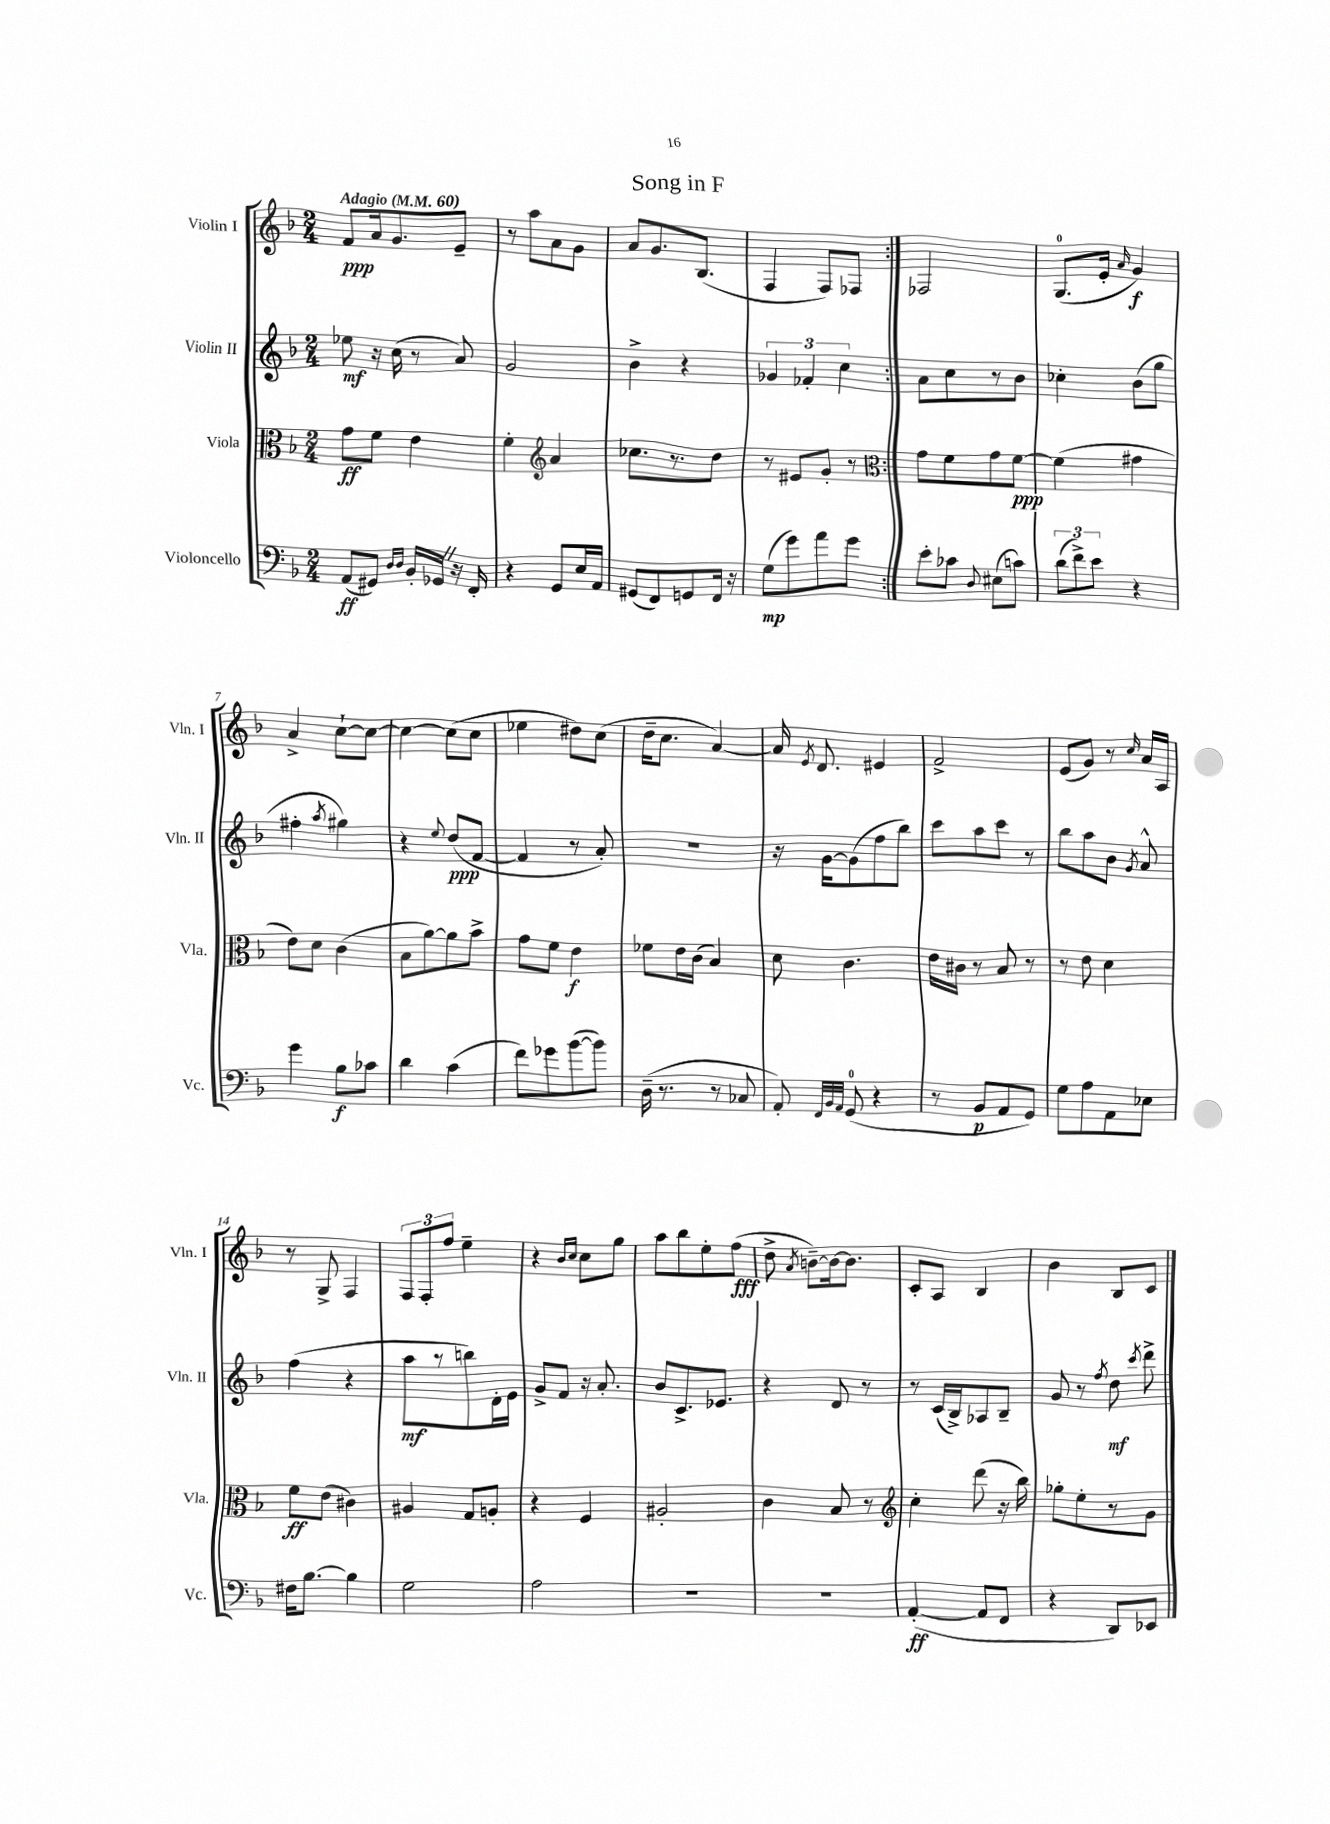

**kern	**kern	**kern	**kern
*staff4	*staff3	*staff2	*staff1
*clefF4	*clefC3	*clefG2	*clefG2
*k[b-]	*k[b-]	*k[b-]	*k[b-]
*M2/4	*M2/4	*M2/4	*M2/4
*MM60	*MM60	*MM60	*MM60
(8AA/L	8g\L	8ee-\	8f/L
8GG#/J)	8f\J	16r	16a/k
.	.	(16cc\	8.g/
16qqD/LL	.	.	.
16qqD/JJ	.	.	.
16BB-'/LL	4e\	8r	.
16GG-/JJ	.	.	.
16r	.	8a/)	8e~/J
16FF'/	.	.	.
=	=	=	=
4r	4f'\	2g/	8r
.	.	.	8aa\L
*	*clefG2	*	*
8GG/L	4a/	.	8a\
16E/L	.	.	8g\J
16AA/JJ	.	.	.
=	=	=	=
(8GG#/L	8.cc-\L	4b-^\	8a/L
8FF/)	.	.	8.g/
.	8.r	.	.
8GG/	.	4r	.
.	.	.	(8.B-/J
16FF/Jk	8dd\J	.	.
16r	.	.	.
=	=	=	=
(8G\L	8r	6g-/	4F/
8g\)	8e#/L	.	.
.	.	6f-'/	.
8a\	8g'/J	.	8F/L)
.	.	6cc\	.
8g\J	8r	.	8F-/J
=:|!	=:|!	=:|!	=:|!
*	*clefC3	*	*
8e'\L	8g\L	8a\L	2F-/
8c-\J	8f\	8cc\	.
8qqD/	.	.	.
(8E#\L	8g\	8r	.
8c\J)	[8f\J	8b-\J	.
=	=	=	=
(12d\L	(4f\]	4cc-'\	(8.G/L
12f^\)	.	.	.
12e\J	.	.	.
.	.	.	16e'/Jk
.	.	.	16qqa/
4r	4g#\	(8b-\L	4g/)
.	.	8gg\J	.
=	=	=	=
4g\	8e\L)	4ff#'\	4a^/
.	8d\J	.	.
.	.	8qaa/	.
8B-\L	(4c\	4gg#\)	[8cc`\L
8c-\J	.	.	8cc\_J
=	=	=	=
4d\	8B-\L	4r	4cc\_
.	[8a\)	.	.
.	.	8qqee/	.
(4c\	8a\]	(8dd/L	(8cc\]L
.	8b-^\J	[8f/J	8cc\J
=	=	=	=
8f\L)	8g\L	4f/]	4ee-\
8g-\	8f\J	.	.
([8b-\	4e\	8r	8dd#\L)
8b-\]J)	.	8a'/)	(8cc\J
=	=	=	=
(16D~\	8f-\L	2r	16dd~\LK
8.r	.	.	8.cc\J
.	16e\L	.	.
.	(16c\JJ	.	.
8r	4B-/)	.	[4a/)
8C-/	.	.	.
=	=	=	=
8AA'/)	8d\	16r	16a/]
.	.	.	8qe/
.	.	[16g\LK	8.d/
32qqFF/LLL	.	.	.
32qqBB-/	.	.	.
32qqAA/JJJ	.	.	.
(8GG/	4.c\	(8g\]	.
4r	.	8ff\	4e#/
.	.	8bb-\J)	.
=	=	=	=
8r	16e\LL	8ccc\L	2f^/
.	16c#\JJ	.	.
8BB-/L	8r	8aa\	.
8AA/	8B-/	8ccc\J	.
8GG/J)	8r	8r	.
=	=	=	=
8G\L	8r	8bb-\L	(8e/L
8A\	8e\	8aa\	8g/J)
8AA\	4d\	8b-\J	8r
.	.	8qg/	16qqcc/
8E-\J	.	8a^^/	16a/LL
.	.	.	16A/JJ
=	=	=	=
16F#\LK	8f\L	(4ff\	8r
[8.B-\J	.	.	.
.	(8e\J	.	8G^/
4B-\]	4c#\)	4r	4F/
=	=	=	=
2G\	4A#/	8aa\L	12F/L
.	.	.	12F'/
.	.	8r	.
.	.	.	12ff/J
.	8G/L	8bb\)	4ee~\
.	8A'/J	16d'\L	.
.	.	16e\JJ	.
=	=	=	=
2A\	4r	8g^/L	4r
.	.	8f/J	.
.	.	.	16qqb-/LL
.	.	.	16qqcc/JJ
.	4F/	16r	8cc\L
.	.	8.a'/	.
.	.	.	8gg\J
=	=	=	=
2r	2A#'/	8b-/L	8aa\L
.	.	8.c^/	8bb-\
.	.	.	8ee'\
.	.	8.e-/J	.
.	.	.	(8ff\J
=	=	=	=
2r	4c\	4r	8dd^\
.	.	.	8qa/
.	.	.	[8b~\L)
.	8B-/	8d/	16b\_k
.	.	.	8.b\]J
.	8r	8r	.
=	=	=	=
*	*clefG2	*	*
([4AA'/	4cc'\	8r	8c'/L
.	.	(16c/LL	8A/J
.	.	16B-^/J)	.
8AA/]L	(8ddd\	8A-/	4B-/
8FF/J	16r	8B-~/J	.
.	16bb-\)	.	.
=	=	=	=
4r	8gg-'\L	8g/	4b-\
.	8ee'\	8r	.
.	.	8qff/	.
8DD/L)	8r	8dd\	8B-/L
.	.	8qccc/	.
8EE-/J	8g\J	8ddd^\	8c/J
==	==	==	==
*-	*-	*-	*-
